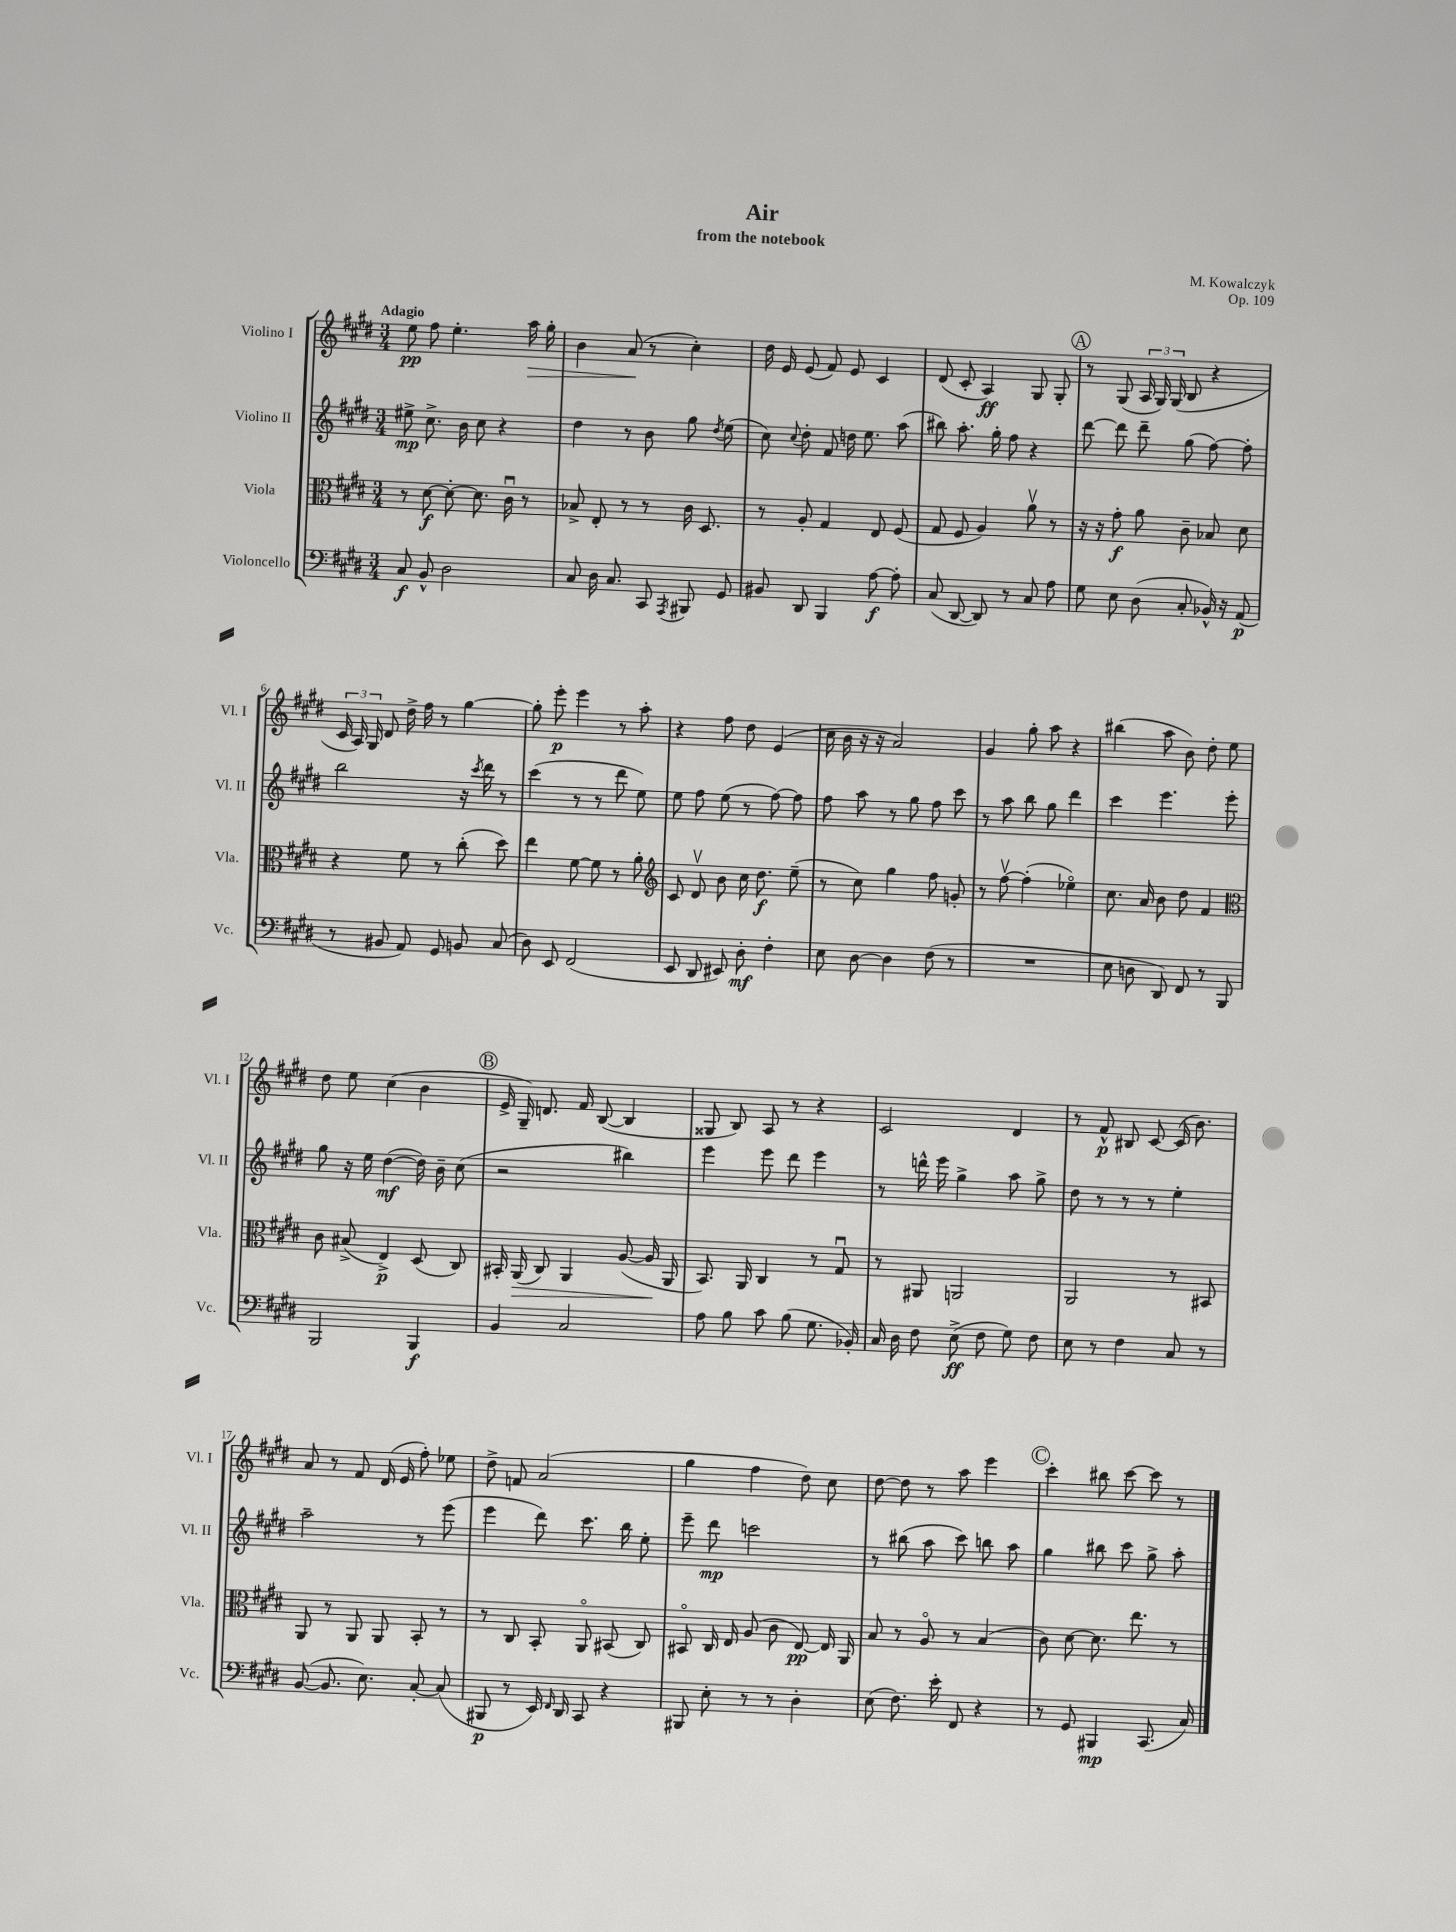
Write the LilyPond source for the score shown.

\header { title = "Air" composer = "M. Kowalczyk" subtitle = "from the notebook" opus = "Op. 109" }
<<
\new StaffGroup <<
\new Staff = "s0" \with { instrumentName = "Violino I" shortInstrumentName = "Vl. I" } {
    \clef treble \key e \major \numericTimeSignature \time 3/4 \tempo "Adagio"
    \autoBeamOff e''8\pp fis''8 e''4.-. a''16\> gis''16-. |
    b'4 a'8\!( r8 cis''4-.) |
    dis''16 e'16 e'8( fis'8) e'8 cis'4 |
    dis'8( cis'8-. a4\ff) gis8 gis8-. |
    \mark \markup { \circle "A" } r8 gis8( \tuplet 3/2 { a16 gis16) gis16( } b8 r4 |
    \tuplet 3/2 { cis'16 a16) gis16 } dis'8 dis''16-> fis''16 r8 gis''4~ |
    gis''8-. e'''8-.\p e'''4 r8 a''8-. |
    r4 fis''8 dis''8 e'4( |
    cis''16 b'16 r16 r16 a'2) |
    gis'4 gis''8-. a''8 r4 |
    bis''4( a''8 b'8) dis''8-. e''8 |
    dis''8 e''8 cis''4( b'4 |
    \mark \markup { \circle "B" } e'16-> gis16--) d'8. fis'16 b8~( b4 |
    gisis8 b8) a8 r8 r4 |
    cis'2 dis'4 |
    r8 fis'8-^\p bis8 cis'8~ cis'16( b'8.) |
    a'8 r8 fis'8 dis'16( e'16 fis''8-.) ees''8 |
    dis''8-> f'8 a'2( |
    gis''4 fis''4 dis''8) cis''8 |
    dis''8~ dis''8 r8 a''8 e'''4 |
    \mark \markup { \circle "C" } cis'''4-. bis''8 cis'''8~ cis'''8 r8 \bar "|." |
}
\new Staff = "s1" \with { instrumentName = "Violino II" shortInstrumentName = "Vl. II" } {
    \clef treble \key e \major \numericTimeSignature \time 3/4
    \autoBeamOff eis''8->\mp cis''8.-> b'16 cis''8 r4 |
    dis''4 r8 b'8 gis''8 \acciaccatura { dis''8 } e''8( |
    cis''8) \appoggiatura { cis''8 } dis''8-. fis'8 d''16 e''8. a''8( |
    bis''8) a''8.-. gis''16-. fis''8 r4 |
    \mark \markup { \circle "A" } dis'''8~ dis'''8 dis'''8-- gis''8( fis''8~) fis''8-. |
    b''2 r16 \acciaccatura { cis'''8 } dis'''16 r8 |
    cis'''4( r8 r8 dis'''8 e''8) |
    e''8 fis''8 e''8( r8 fis''8~) fis''8 |
    fis''8 a''8 r8 gis''8 fis''8 cis'''8 |
    r8 a''8 b''8 gis''8 dis'''4 |
    cis'''4 e'''4. e'''8-. |
    gis''8 r16 e''16 dis''4~\mf( dis''16) b'16-- cis''8( |
    \mark \markup { \circle "B" } r2 bis''4) |
    e'''4 e'''8 dis'''8 e'''4 |
    r8 d'''16-^ e'''16 gis''4-> a''8 gis''8-> |
    dis''8 r8 r8 r8 e''4-. |
    a''2-- r8 e'''8( |
    e'''4 dis'''8) cis'''8. b''16 e''8-. |
    e'''8-- dis'''8\mp c'''2 |
    r8 bis''8( a''8 cis'''8) b''8 a''8 |
    \mark \markup { \circle "C" } gis''4 bis''8 cis'''8 gis''8-> a''8-. \bar "|." |
}
\new Staff = "s2" \with { instrumentName = "Viola" shortInstrumentName = "Vla." } {
    \clef alto \key e \major \numericTimeSignature \time 3/4
    \autoBeamOff r8 dis'8~\f dis'8~-. dis'8. cis'16\downbow r8 |
    bes8-> e8-. r8 r8 cis'16 dis8. |
    r8 a8-. gis4 e8 fis8( |
    gis8 fis8 a4) a'8\upbow r8 |
    \mark \markup { \circle "A" } r16 r16 gis'8-.\f a'8 cis'8-- bes8 dis'8 |
    r4 fis'8 r8 cis''8-.( dis''8) |
    e''4 fis'8~ fis'8 r8 a'8-. |
    \clef treble cis'8 dis'8\upbow b'8 cis''16 dis''8.\f e''8--( |
    r8 cis''8) gis''4 fis''8 g'8-. |
    r8 fis''8~\upbow fis''4-.( ees''4\flageolet) |
    cis''8. a'16 b'8 dis''8 fis'4 |
    \clef alto cis'8 bis8->( e4->\p) dis8( cis8) |
    \mark \markup { \circle "B" } bis,16-. a,16\>( cis8) a,4 a8~( a16\! a,16 |
    b,8.) a,16 cis4 r8 gis8\downbow |
    r8 ais,8 a,2 |
    a,2 r8 bis,8 |
    a,8 r8 a,8 a,8 b,8-. r8 |
    r8 cis8 b,8-. a,8\flageolet bis,8( cis8) |
    bis,8\flageolet cis16 e16 a8( cis'8 e8~\pp) e16 a,16 |
    b8 r8 a8\flageolet r8 b4( |
    \mark \markup { \circle "C" } cis'8) dis'8~ dis'8. e''8. r8 \bar "|." |
}
\new Staff = "s3" \with { instrumentName = "Violoncello" shortInstrumentName = "Vc." } {
    \clef bass \key e \major \numericTimeSignature \time 3/4
    \autoBeamOff cis8\f b,8-^ dis2 |
    cis8 dis16 cis8. cis,8 \acciaccatura { a,,8 } bis,,8 gis,8 |
    bis,8 dis,8 b,,4 a8~\f a8-. |
    cis8( dis,8~ dis,8) r8 cis8 a8 |
    \mark \markup { \circle "A" } gis8 e8 dis8( cis8-. bes,16-^) r16 a,8\p( |
    r8 bis,8 a,8) gis,8 b,8 cis8( |
    dis8) e,8 fis,2( |
    e,8 dis,8 eis,8) dis8-.\mf fis4-. |
    e8 dis8~ dis4 fis8( r8 |
    R2. |
    e8 d8 dis,8) fis,8 r8 b,,8 |
    b,,2 b,,4\f |
    \mark \markup { \circle "B" } b,4 cis2 |
    a8 b8 cis'8 b8( gis8. bes,16-.) |
    cis16 dis16 fis8 e8->\ff( fis8 gis8) fis8 |
    e8 r8 fis4 cis8 r8 |
    b,8~( b,8. e8.) cis8~-. cis8( |
    bis,,8\p r8 e,16) \grace { fis,16 } dis,16 cis,8 r4 |
    bis,,8 e8-. r8 r8 dis4-. |
    e8( fis8.) e'16-. fis,8 r4 |
    \mark \markup { \circle "C" } r8 gis,8 bis,,4\mp cis,8.( cis16) \bar "|." |
}
>>
>>
